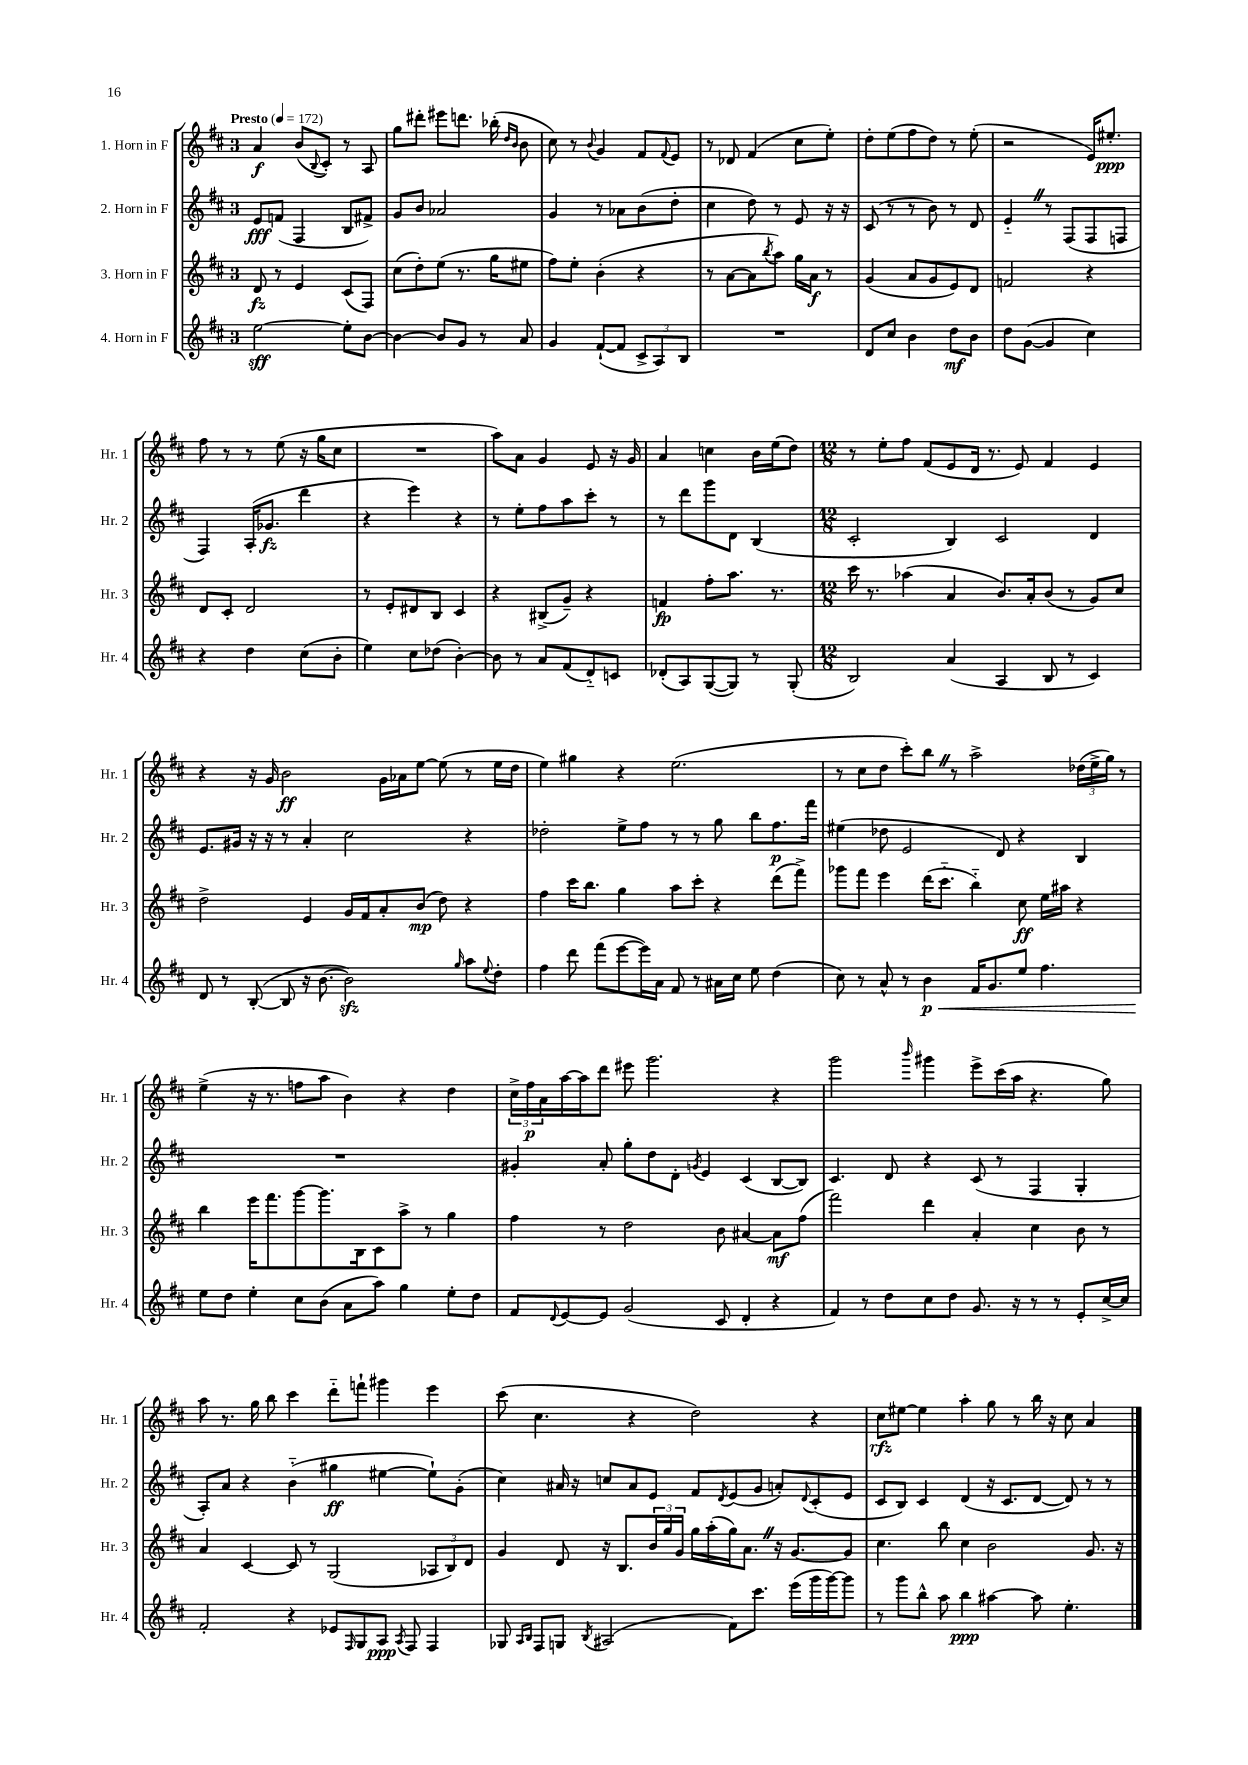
<<
\new StaffGroup <<
\new Staff = "s0" \with { instrumentName = "1. Horn in F" shortInstrumentName = "Hr. 1" } {
    \clef treble \key d \major \once \override Staff.TimeSignature.style = #'single-digit \time 3/4 \tempo "Presto" 4 = 172
    a'4\f b'8( \appoggiatura { b8 } cis'8-.) r8 a8 |
    g''8 dis'''8-. eis'''8 d'''8. bes''16-.( \grace { d''16 b'16 } b'8 |
    cis''8) r8 \appoggiatura { b'8 } g'4 fis'8 \appoggiatura { fis'8 } e'8 |
    r8 des'8 fis'4( cis''8 e''8-.) |
    d''8-. e''8( fis''8 d''8) r8 e''8-.( |
    r2 e'16) eis''8.-.\ppp |
    fis''8 r8 r8 e''8( r16 g''16 cis''8 |
    R2. |
    a''8) a'8 g'4 e'8 r16 g'16 |
    a'4 c''4 b'16 e''16( d''8) |
    \numericTimeSignature \time 12/8 r8 e''8-. fis''8 fis'8( e'8 d'16 r8. e'8) fis'4 e'4 |
    r4 r16 g'16 b'2\ff g'16 aes'16 e''8~ e''8( r8 e''16 d''16 |
    e''4) gis''4 r4 e''2.( |
    r8 cis''8 d''8 cis'''8-.) b''8 \once \override BreathingSign.text = \markup { \musicglyph "scripts.caesura.straight" } \breathe r8 a''2-> \tuplet 3/2 { des''16( e''16-> g''16) } r8 |
    e''4->( r16 r8. f''8 a''8 b'4) r4 d''4 |
    \tuplet 3/2 { cis''16-> fis''16\p a'16 } a''16~ a''16 d'''8 eis'''8 g'''2. r4 |
    g'''2 \grace { b'''16 } gis'''4 e'''8-> cis'''16( a''16 r4. g''8) |
    a''8 r8. g''16 b''8 cis'''4 d'''8-_ f'''8-! gis'''4 e'''4 |
    cis'''8( cis''4. r4 d''2) r4 |
    cis''8\rfz eis''8~ eis''4 a''4-. g''8 r8 b''16 r16 cis''8 a'4 \bar "|." |
}
\new Staff = "s1" \with { instrumentName = "2. Horn in F" shortInstrumentName = "Hr. 2" } {
    \clef treble \key d \major \once \override Staff.TimeSignature.style = #'single-digit \time 3/4
    e'8\fff f'8( fis4 b8 fis'8->) |
    g'8 b'8 aes'2 |
    g'4 r8 aes'8 b'8( d''8-. |
    cis''4 d''8) r8 e'8 r16 r16 |
    cis'8( r8 r8 b'8) r8 d'8 |
    e'4-_ \once \override BreathingSign.text = \markup { \musicglyph "scripts.caesura.straight" } \breathe r8 fis8( fis8 f8 |
    fis4) a16-.( ges'8.\fz d'''4 |
    r4 e'''4) r4 |
    r8 e''8-. fis''8 a''8 cis'''8-. r8 |
    r8 d'''8 g'''8 d'8 b4( |
    \numericTimeSignature \time 12/8 cis'2-. b4) cis'2 d'4 |
    e'8. gis'16 r16 r16 r8 a'4-. cis''2 r4 |
    des''2-. e''8-> fis''8 r8 r8 g''8 b''8 fis''8.\p fis'''16 |
    eis''4( des''8 e'2 d'8) r4 b4 |
    R1. |
    gis'4-. a'8-. g''8-. d''8 d'8-. \acciaccatura { g'8 } e'4 cis'4( b8~ b8) |
    cis'4. d'8 r4 cis'8( r8 fis4 g4-. |
    a8-.) a'8 r4 b'4-_( gis''4\ff eis''4~ eis''8-!) g'8-.( |
    cis''4) ais'16 r16 c''8 ais'8 e'8 fis'8 \acciaccatura { d'8 } e'8( g'8 a'8-.) \appoggiatura { d'8 } cis'8-.( e'8 |
    cis'8 b8) cis'4 d'4( r16 cis'8. d'8~ d'8) r8 r8 \bar "|." |
}
\new Staff = "s2" \with { instrumentName = "3. Horn in F" shortInstrumentName = "Hr. 3" } {
    \clef treble \key d \major \once \override Staff.TimeSignature.style = #'single-digit \time 3/4
    d'8\fz r8 e'4 cis'8( fis8) |
    cis''8( d''8-.) e''8( r8. g''16 eis''8 |
    fis''8) e''8-. b'4-.( r4 |
    r8 a'8~ a'8 \acciaccatura { b''8 } a''8) g''16 a'16\f r8 |
    g'4( a'8 g'8 e'8) d'8 |
    f'2 r4 |
    d'8 cis'8-. d'2 |
    r8 e'8-. dis'8 b8 cis'4 |
    r4 bis8->( g'8--) r4 |
    f'4\fp fis''8-. a''8. r8. |
    \numericTimeSignature \time 12/8 cis'''16 r8. aes''4( a'4 b'8.) a'16-. b'8( r8 g'8) cis''8 |
    d''2-> e'4 g'16 fis'16 a'8-. b'8\mp( d''8) r4 |
    fis''4 cis'''16 b''8. g''4 a''8 cis'''8-. r4 d'''8( fis'''8->) |
    ges'''8 fis'''8 e'''4 d'''16( cis'''8.-_ b''4-_) cis''8\ff e''16 ais''16 r4 |
    b''4 e'''16 fis'''8. g'''8~ g'''8. b16 cis'8 a''8-> r8 g''4 |
    fis''4 r8 d''2 b'8 ais'4~ ais'8\mf fis''8( |
    fis'''2) d'''4 a'4-. cis''4 b'8 r8 |
    a'4 cis'4~ cis'8 r8 g2( \tuplet 3/2 { aes8 b8) d'8 } |
    g'4 d'8 r16 b8. \tuplet 3/2 { b'16 g''16 g'16 } g''16 a''16-.( g''16) a'8. \once \override BreathingSign.text = \markup { \musicglyph "scripts.caesura.straight" } \breathe r16 g'8.~ g'8 |
    cis''4. b''8 cis''4 b'2 g'8. r16 \bar "|." |
}
\new Staff = "s3" \with { instrumentName = "4. Horn in F" shortInstrumentName = "Hr. 4" } {
    \clef treble \key d \major \once \override Staff.TimeSignature.style = #'single-digit \time 3/4
    e''2~\sff e''8-. b'8~ |
    b'4~ b'8 g'8 r8 a'8 |
    g'4 fis'8~-!( fis'8 \tuplet 3/2 { cis'8-> a8) b8 } |
    R2. |
    d'8 cis''8 b'4 d''8\mf b'8 |
    d''8 g'8~( g'4 cis''4) |
    r4 d''4 cis''8( b'8-. |
    e''4) cis''8 des''8( b'4~-.) |
    b'8 r8 a'8 fis'8( d'8-_) c'8 |
    des'8-.( a8) g8~( g8) r8 g8-.( |
    \numericTimeSignature \time 12/8 b2) a'4( a4 b8 r8 cis'4) |
    d'8 r8 b8~-.( b8 r16 b'8.~ b'2\sfz) \grace { g''16 } a''8 \appoggiatura { e''8 } d''8-. |
    fis''4 d'''8 fis'''8( e'''8~ e'''16) a'16 fis'8 r8 ais'16 cis''16 e''8 d''4( |
    cis''8) r8 a'8-^ r8 b'4\p\< fis'16 g'8. e''8 fis''4. |
    e''8\! d''8 e''4-. cis''8 b'8( a'8 a''8) g''4 e''8-. d''8 |
    fis'8 \appoggiatura { d'8 } e'8~ e'8 g'2( cis'8 d'4-. r4 |
    fis'4) r8 d''8 cis''8 d''8 g'8. r16 r8 r8 e'8-. cis''16~-> cis''16 |
    fis'2-. r4 ees'8 \grace { fis16 } g8 a8\ppp \acciaccatura { a8 } fis8 fis4 |
    ges8 \grace { a16 b16 } fis8 g8 \acciaccatura { b8 } ais2( fis'8) cis'''8. e'''16( g'''16 g'''16~) g'''8 |
    r8 g'''8 b''8-^ a''8 b''4\ppp ais''4~ ais''8 e''4.-. \bar "|." |
}
>>
>>
\layout { \context { \Score \remove "Bar_number_engraver" } }
